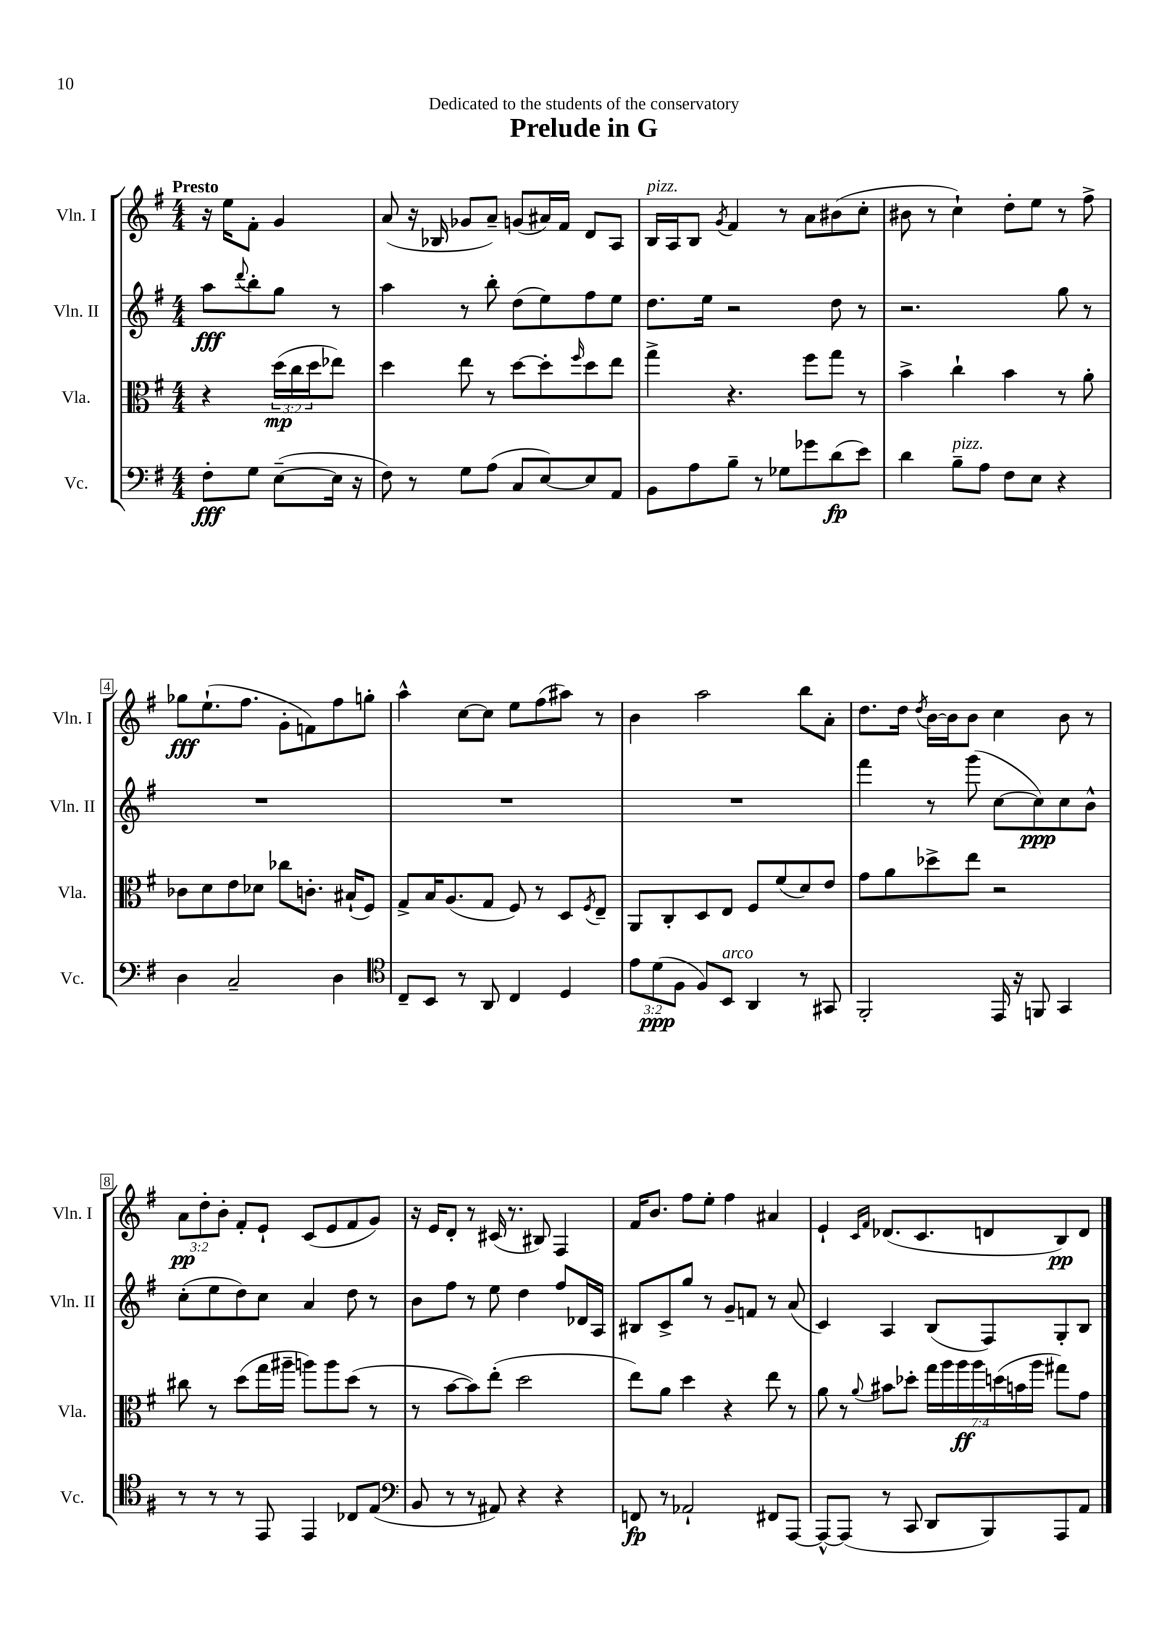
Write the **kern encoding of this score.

**kern	**kern	**kern	**kern
*staff4	*staff3	*staff2	*staff1
*clefF4	*clefC3	*clefG2	*clefG2
*k[f#]	*k[f#]	*k[f#]	*k[f#]
*M4/4	*M4/4	*M4/4	*M4/4
8F#'	4r	8aa	16r
.	.	.	16ee
.	.	8qqddd	.
8G	.	8bb'	8f#'
([8E~	(24dd	8gg	4g
.	24cc	.	.
.	24dd	.	.
16E]	8ee-)	8r	.
16r	.	.	.
=	=	=	=
8F#)	4dd	4aa	(8a
8r	.	.	16r
.	.	.	16B-
8G	8ee	8r	8g-
(8A	8r	8bb'	8a~)
8C	[8dd	(8dd	(8g
[8E)	8dd']	8ee)	16a#)
.	.	.	16f#
.	16qqff#	.	.
8E]	8dd	8ff#	8d
8AA	8ee	8ee	8A
=	=	=	=
8BB	4gg^	8.dd	16B
.	.	.	16A
8A	.	.	8B
.	.	16ee	.
.	.	.	8qg
8B~	4.r	2r	4f#
8r	.	.	.
8G-	.	.	8r
8g-	8ff#	.	8a
(8d	8gg	8dd	(8b#
8e)	8r	8r	8cc'
=	=	=	=
4d	4b^	2.r	8b#
.	.	.	8r
8B~	4cc`	.	4cc`)
8A	.	.	.
8F#	4b	.	8dd'
8E	.	.	8ee
4r	8r	8gg	8r
.	8a'	8r	8ff#^
=	=	=	=
4D	8c-	1r	8gg-
.	8d	.	(8.ee`
2C~	8e	.	.
.	.	.	8.ff#
.	8d-	.	.
.	8cc-	.	8g'
.	8.c'	.	8f)
4D	.	.	8ff#
.	(16B#`	.	.
.	8F#)	.	8gg'
=	=	=	=
*clefC4	*	*	*
8C~	8G^	1r	4aa^^
8BB	16B	.	.
.	(8.A	.	.
8r	.	.	[8cc
8AA	8G	.	8cc]
4C	8F#)	.	8ee
.	8r	.	(8ff#
4D	8D	.	8aa#)
.	8qF#	.	.
.	8E~	.	8r
=	=	=	=
12e	8AA	1r	4b
(12d	.	.	.
.	8C'	.	.
12F#	.	.	.
8F#)	8D	.	2aa
8BB	8E	.	.
4AA	8F#	.	.
.	(8f#	.	.
8r	8d)	.	8bb
8GG#	8e	.	8a'
=	=	=	=
2FF#'	8g	4fff#	8.dd
.	8a	.	.
.	.	.	16dd
.	.	.	8qdd
.	8dd-^	8r	[16b
.	.	.	16b]
.	8ee	(8ggg	8b
16EE	2r	[8cc	4cc
16r	.	.	.
8FF	.	8cc])	.
4GG	.	8cc	8b
.	.	8b^^	8r
=	=	=	=
8r	8cc#	(8cc'	12a
.	.	.	12dd'
8r	8r	8ee	.
.	.	.	12b'
8r	(8dd	8dd)	8f#'
8EE	16gg	8cc	8e`
.	16aa#~	.	.
4EE	8aa)	4a	(8c
.	8aa	.	8e
8C-	(8dd	8dd	8f#
(8E	8r	8r	8g)
=	=	=	=
*clefF4	*	*	*
8BB	8r	8b	16r
.	.	.	16e
8r	[8b	8ff#	8d'
8r	8b])	8r	8r
8AA#)	(8ee'	8ee	(16c#
.	.	.	8.r
4r	2dd	4dd	.
.	.	.	8B#)
4r	.	8ff#	4F#
.	.	16d-	.
.	.	16A	.
=	=	=	=
8FF	8ee)	8B#	16f#
.	.	.	8.b
8r	8a	8c^	.
2AA-`	4dd	8gg	8ff#
.	.	8r	8ee'
.	4r	8g~	4ff#
.	.	8f	.
8FF#	8ee	8r	4a#
[8AAA	8r	(8a	.
=	=	=	=
8AAA^^_	8a	4c)	4e`
(8AAA]	8r	.	.
.	.	.	16qqc
.	8qqa	.	16qqf#
8r	8b#	4A	(8.d-
8CC	8dd-'	.	.
.	.	.	8.c
8DD	28gg	(8B	.
.	28aa	.	.
.	28aa	.	.
.	28aa	.	.
8BBB)	.	8F#)	8d
.	(28dd	.	.
.	28b	.	.
.	28aa	.	.
8AAA	8gg#)	8G'	8B)
8AA	8g	8B	8d
==	==	==	==
*-	*-	*-	*-
